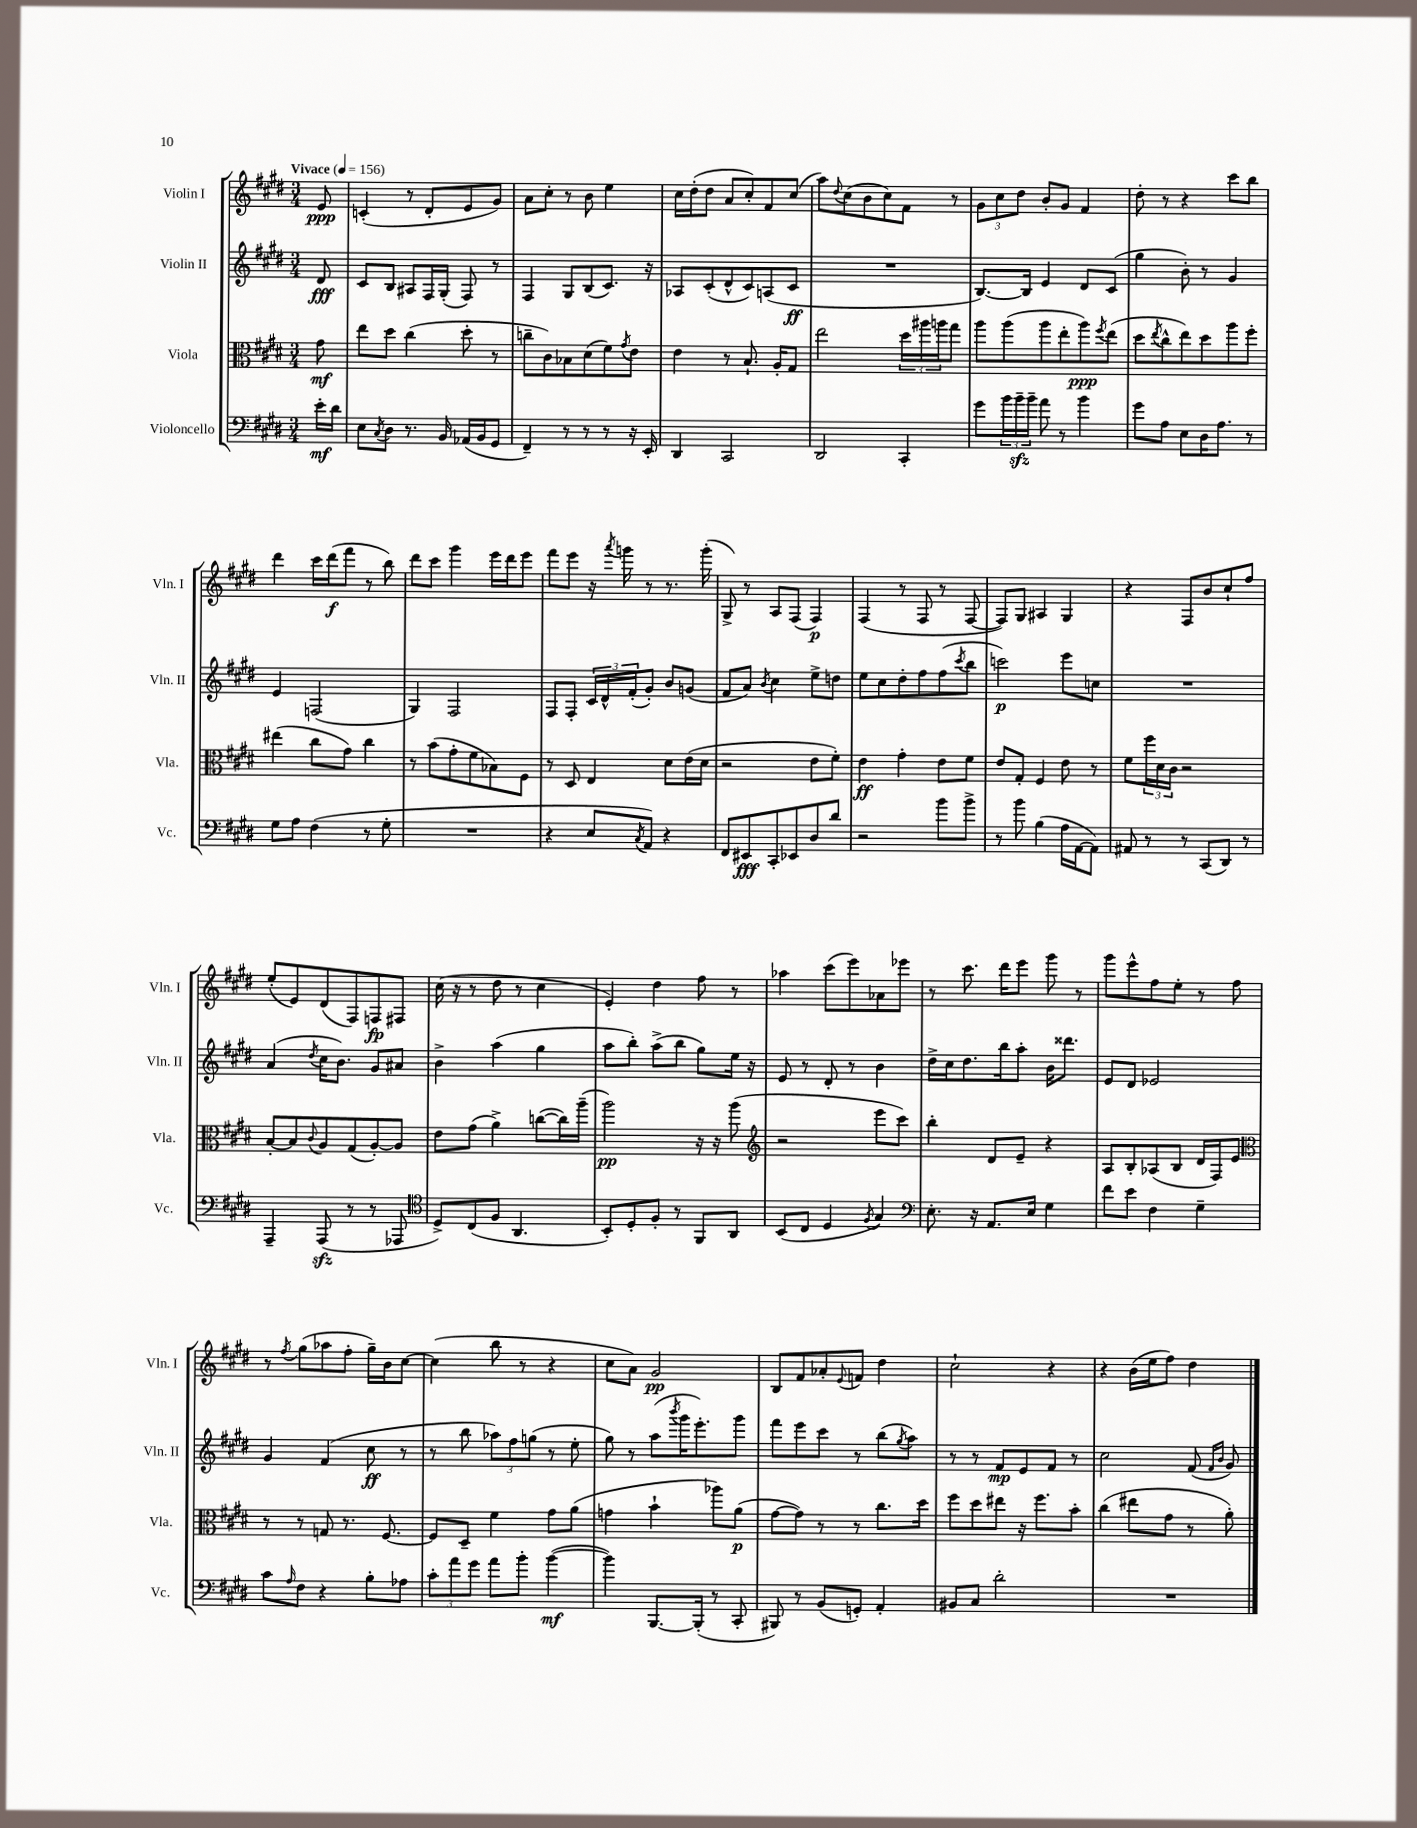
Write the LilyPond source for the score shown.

<<
\new StaffGroup <<
\new Staff = "s0" \with { instrumentName = "Violin I" shortInstrumentName = "Vln. I" } {
    \clef treble \key e \major \numericTimeSignature \time 3/4 \partial 8 \tempo "Vivace" 4 = 156
    e'8\ppp |
    c'4-.( r8 dis'8-. e'8 gis'8) |
    a'8 cis''8-. r8 b'8 e''4 |
    cis''16 dis''16-.( dis''8 a'8 cis''8-.) fis'8 cis''8( |
    a''8) \appoggiatura { dis''8 } cis''8( b'8 cis''8) fis'8 r8 |
    \tuplet 3/2 { gis'8 cis''8 dis''8 } b'8-. gis'8 fis'4 |
    dis''8-. r8 r4 cis'''8 b''8 |
    dis'''4 cis'''16 dis'''16\f( fis'''8 r8 b''8) |
    dis'''8 cis'''8 gis'''4 e'''16 dis'''16 e'''8 |
    fis'''8 e'''8 r16 \acciaccatura { a'''8 } g'''16 r8 r8. g'''16-.( |
    gis8->) r8 a8 fis8( fis4\p) |
    fis4( r8 fis8 r8 fis8~ |
    fis8) gis8 ais4 gis4 |
    r4 fis8 b'8 cis''8-! fis''8 |
    e''8-.( e'8) dis'8( fis8) f8\fp fis8 |
    cis''16( r16 r8 dis''8 r8 cis''4 |
    e'4-.) dis''4 fis''8 r8 |
    aes''4 cis'''8( e'''8) aes'8 ees'''8 |
    r8 cis'''8. dis'''16 e'''8 gis'''8 r8 |
    gis'''8 e'''8-^ fis''8 e''8-. r8 fis''8 |
    r8 \acciaccatura { fis''8 } gis''8( aes''8 fis''8-. gis''16--) b'16 cis''8~ |
    cis''4( b''8 r8 r4 |
    cis''8 a'8) gis'2\pp |
    b8 fis'8 aes'8-. \appoggiatura { e'8 } f'8 dis''4 |
    cis''2-! r4 |
    r4 b'16( e''16 fis''8) dis''4 \bar "|." |
}
\new Staff = "s1" \with { instrumentName = "Violin II" shortInstrumentName = "Vln. II" } {
    \clef treble \key e \major \numericTimeSignature \time 3/4 \partial 8
    dis'8\fff |
    cis'8 b8 ais8 fis16 gis16-.( fis8) r8 |
    fis4 gis8 b8( cis'8.) r16 |
    aes8 cis'8-.( dis'8-^ cis'8) a8( cis'8\ff |
    R2. |
    b8.~) b16 e'4 dis'8 cis'8( |
    gis''4 b'8-.) r8 gis'4 |
    e'4 f2( |
    gis4) fis2 |
    fis8 fis8-. \tuplet 3/2 { cis'16 dis'16-^ fis'16-.( } gis'8-.) b'8 g'8( |
    fis'8 a'8) \acciaccatura { b'8 } cis''4 e''8-> d''8 |
    e''8 cis''8 dis''8-. fis''8 fis''8( \acciaccatura { cis'''8 } b''8 |
    c'''2\p) e'''8 c''8 |
    R2. |
    a'4( \acciaccatura { dis''8 } cis''16 b'8.) gis'8 ais'8 |
    b'4-> a''4( gis''4 |
    a''8 b''8-.) a''8->( b''8 gis''8) e''16 r16 |
    e'8 r8 dis'8-. r8 b'4 |
    dis''16-> cis''16 dis''8. b''16 a''8-. b'16 disis'''8. |
    e'8 dis'8 ees'2 |
    gis'4 fis'4( cis''8\ff r8 |
    r8 b''8 \tuplet 3/2 { aes''8) fis''8 g''8( } r8 e''8-. |
    gis''8) r8 a''8( \acciaccatura { b'''8 } gis'''16 e'''8.-.) gis'''8 |
    fis'''8 e'''8 cis'''8 r8 b''8( \acciaccatura { gis''8 } a''8) |
    r8 r8 fis'8\mp e'8 fis'8 r8 |
    cis''2 fis'8( \grace { fis'16 b'16 } gis'8) \bar "|." |
}
\new Staff = "s2" \with { instrumentName = "Viola" shortInstrumentName = "Vla." } {
    \clef alto \key e \major \numericTimeSignature \time 3/4 \partial 8
    gis'8\mf |
    e''8 dis''8 cis''4( dis''8-. r8 |
    c''8-- cis'8) bes8 dis'8( fis'8) \acciaccatura { gis'8 } e'8 |
    e'4 r8 b8.-! a16-. gis8 |
    e''2 \tuplet 3/2 { dis''16 ais''16 a''16 } gis''8 |
    a''8 a''8( a''8 e''8-. a''8\ppp) \acciaccatura { fis''8 } e''8( |
    dis''8 \acciaccatura { e''8 } cis''8-^ e''8) dis''8 a''8 fis''8-. |
    eis''4( cis''8 gis'8) cis''4 |
    r8 b'8( gis'8-. fis'8 bes8) fis8 |
    r8 dis8 e4 dis'8 e'16( dis'16 |
    r2 e'8 fis'8-.) |
    e'4\ff gis'4-. e'8 fis'8 |
    e'8 gis8-. fis4 e'8 r8 |
    fis'8 \tuplet 3/2 { fis''16 dis'16 cis'16 } r2 |
    b8~-. b8 \appoggiatura { cis'8 } a8 gis8( a8~-.) a8 |
    e'8 gis'8( a'4->) c''8~( c''16) a''16--( |
    a''2\pp) r16 r16 a''8( |
    \clef treble r2 e'''8 cis'''8) |
    b''4-. dis'8 e'8-- r4 |
    a8 b8-. aes8( b8 dis'16 fis16) e'8 |
    \clef alto r8 r8 g8 r8. fis8.~ |
    fis8 dis8-- fis'4 gis'8 a'8( |
    g'4 b'4-! aes''8) a'8\p( |
    gis'8~ gis'8) r8 r8 cis''8. dis''16 |
    fis''8 dis''8 eis''8 r16 fis''8. b'8-. |
    cis''4( eis''8 gis'8 r8 a'8-.) \bar "|." |
}
\new Staff = "s3" \with { instrumentName = "Violoncello" shortInstrumentName = "Vc." } {
    \clef bass \key e \major \numericTimeSignature \time 3/4 \partial 8
    e'16-.\mf dis'16 |
    e8 \acciaccatura { cis8 } dis8 r8. b,16 aes,16( b,16 gis,8 |
    fis,4--) r8 r8 r8 r16 e,16-. |
    dis,4 cis,2 |
    dis,2 cis,4-. |
    gis'8 \tuplet 3/2 { b'16 b'16--\sfz b'16-- } a'8 r8 b'4 |
    gis'8 a8 e8 dis16 a8. r8 |
    gis8 a8 fis4( r8 gis8-. |
    R2. |
    r4 e8 \acciaccatura { cis8 } a,8) r4 |
    fis,8 eis,8\fff cis,8-. ees,8 dis8 dis'8 |
    r2 b'8 b'8-> |
    r8 b'8 b4( a16 a,16~ a,8) |
    ais,8 r8 r8 cis,8( dis,8) r8 |
    a,,4-- a,,8\sfz( r8 r8 aes,,8 |
    \clef tenor dis8->) cis8( fis8 a,4. |
    b,8-.) dis8-. fis8-. r8 fis,8 a,8 |
    b,8( cis8 dis4 \acciaccatura { fis8 } gis4) |
    \clef bass e8.-. r16 a,8. e16 gis4 |
    fis'8 e'8 fis4 gis4-- |
    cis'8 \grace { a16 } fis8 r4 b8-. aes8 |
    \tuplet 3/2 { cis'8-. a'8 gis'8 } a'8 b'8-. b'4~\mf( |
    b'4) b,,8.~ b,,16-.( r8 cis,8-. |
    bis,,8) r8 b,8( g,8-.) a,4-. |
    bis,8 cis8 dis'2-. |
    R2. \bar "|." |
}
>>
>>
\layout { \context { \Score \remove "Bar_number_engraver" } }
